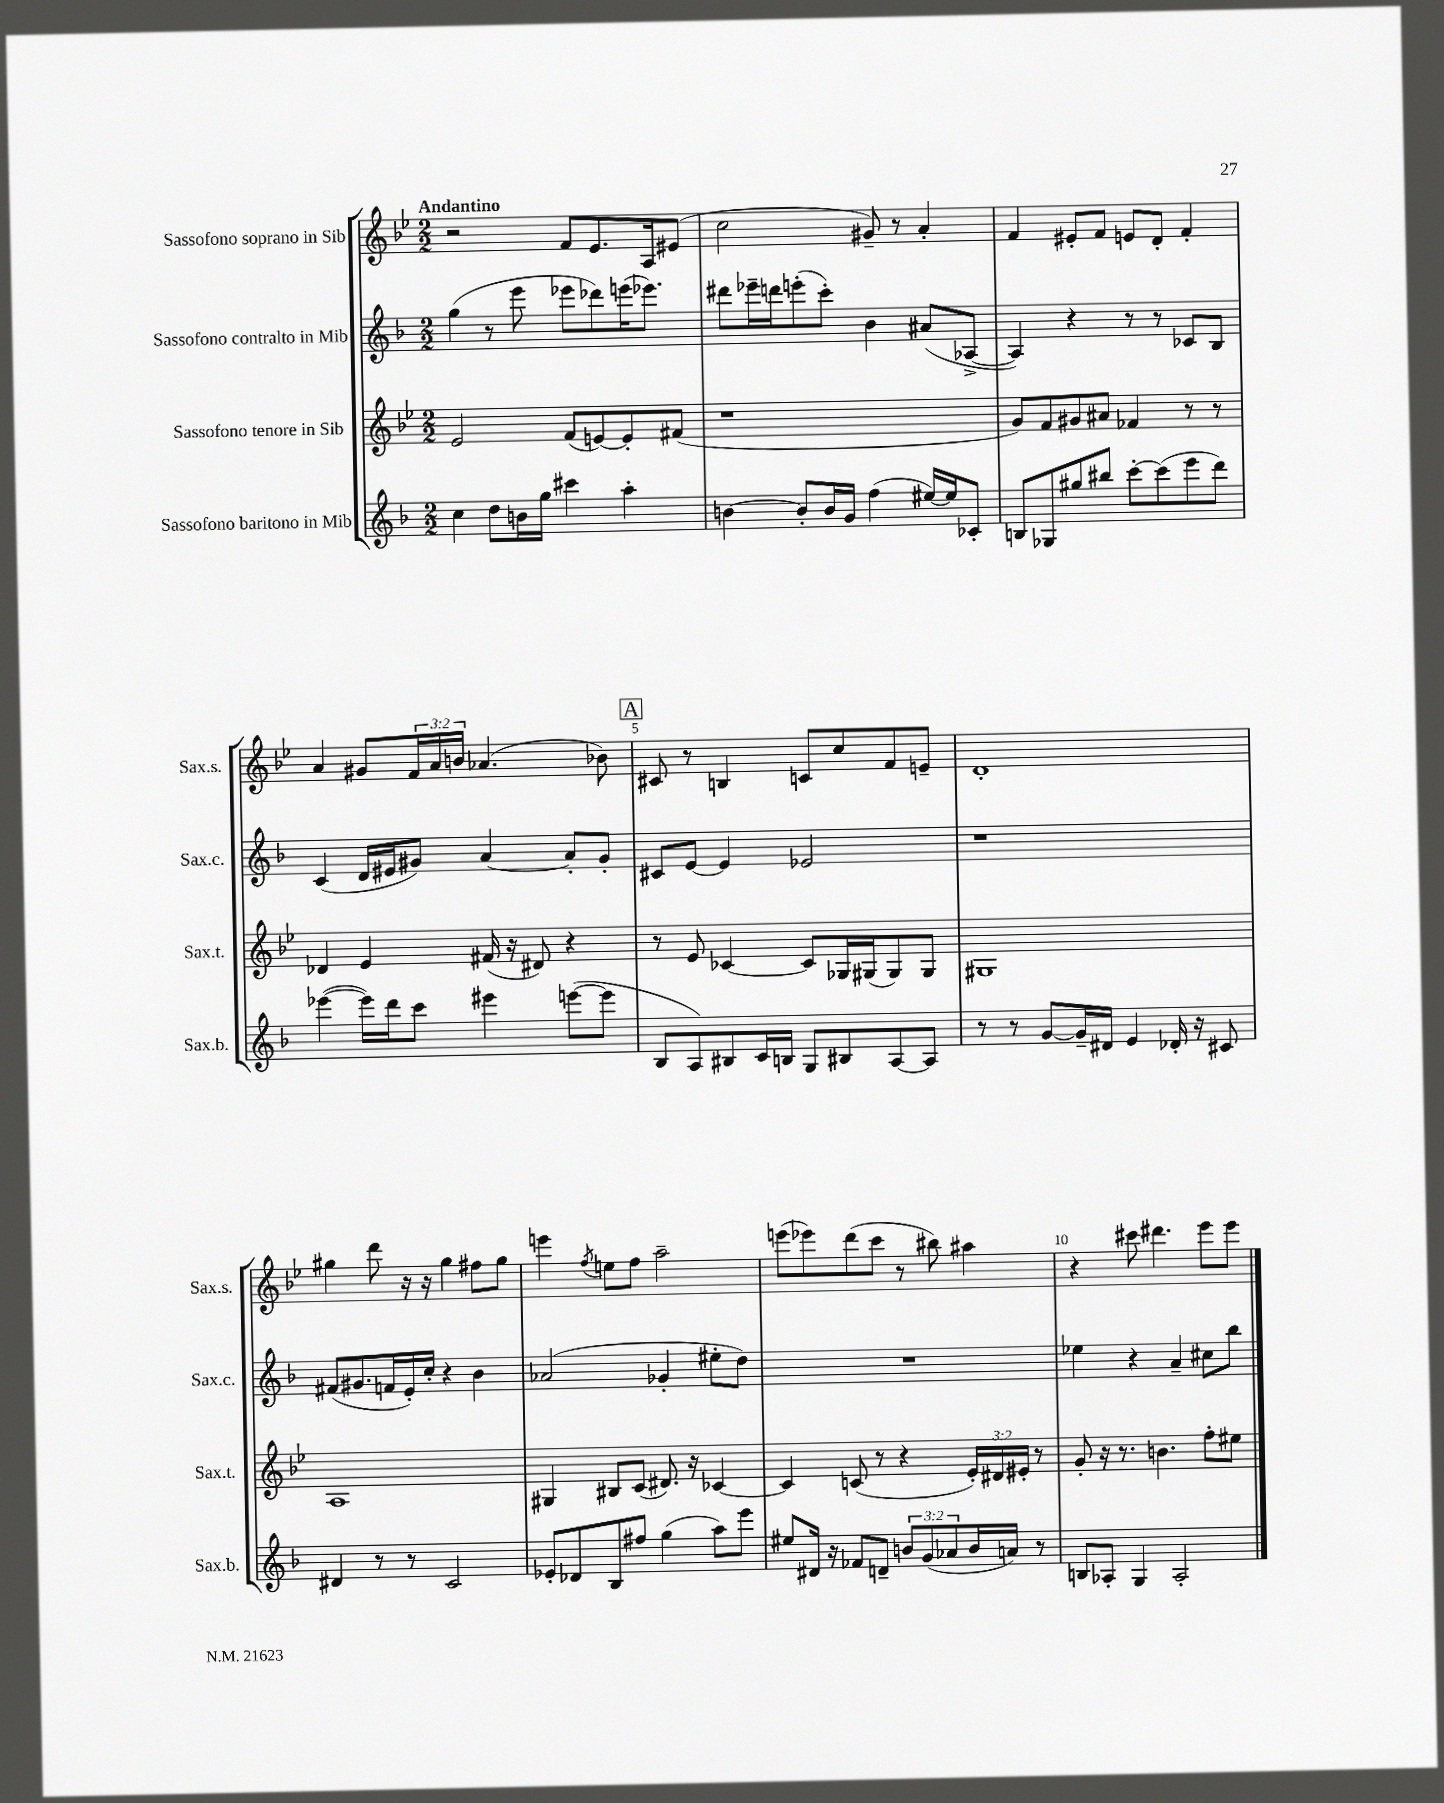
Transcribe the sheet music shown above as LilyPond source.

<<
\new StaffGroup <<
\new Staff = "s0" \with { instrumentName = "Sassofono soprano in Sib" shortInstrumentName = "Sax.s." } {
    \clef treble \key bes \major \numericTimeSignature \time 2/2 \override Staff.TupletNumber.text = #tuplet-number::calc-fraction-text \tempo "Andantino"
    r2 f'8 ees'8. a16 eis'8( |
    c''2 gis'8--) r8 a'4-. |
    f'4 eis'8-. f'8 e'8 d'8-. f'4-. |
    a'4 gis'8 \tuplet 3/2 { f'16 a'16 b'16 } aes'4.( bes'8) |
    \mark \markup { \box "A" } cis'8 r8 b4 c'8 c''8 f'8 e'8-- |
    d'1-. |
    gis''4 d'''8 r16 r16 gis''4 fis''8 gis''8 |
    e'''4 \acciaccatura { f''8 } e''8 f''8 a''2-- |
    e'''8( ees'''8) d'''8( c'''8 r8 bis''8) ais''4 |
    r4 cis'''8 dis'''4. ees'''8 ees'''8 \bar "|." |
}
\new Staff = "s1" \with { instrumentName = "Sassofono contralto in Mib" shortInstrumentName = "Sax.c." } {
    \clef treble \key f \major \numericTimeSignature \time 2/2
    g''4( r8 e'''8 ees'''8 des'''8) e'''16( ees'''8.) |
    dis'''8 ees'''16-- d'''16 e'''8-.( c'''8-.) bes'4 ais'8( aes8~-> |
    aes4) r4 r8 r8 ces'8 bes8 |
    c'4( d'16 eis'16 gis'8) a'4~ a'8-. gis'8-. |
    \mark \markup { \box "A" } cis'8 e'8~ e'4 ees'2 |
    r1 |
    fis'8( gis'8. f'16 e'16-.) c''16-. r4 bes'4 |
    aes'2( ges'4-. eis''8-. d''8) |
    R1 |
    ees''4 r4 a'4-- cis''8 bes''8 \bar "|." |
}
\new Staff = "s2" \with { instrumentName = "Sassofono tenore in Sib" shortInstrumentName = "Sax.t." } {
    \clef treble \key bes \major \numericTimeSignature \time 2/2 \override Staff.TupletNumber.text = #tuplet-number::calc-fraction-text
    ees'2 f'8( e'8~) e'8-. fis'8( |
    r1 |
    g'8) f'8 gis'8 ais'8 fes'4 r8 r8 |
    des'4 ees'4 fis'16( r16 dis'8) r4 |
    \mark \markup { \box "A" } r8 ees'8 ces'4~ ces'8 ges16 gis16( gis8) gis8 |
    gis1 |
    a1 |
    gis4 bis8 c'8( dis'8.) r16 ces'4~ |
    ces'4 c'8( r8 r4 \tuplet 3/2 { ees'16-.) dis'16 eis'16-. } r8 |
    g'8-. r16 r8. b'4. f''8-. eis''8 \bar "|." |
}
\new Staff = "s3" \with { instrumentName = "Sassofono baritono in Mib" shortInstrumentName = "Sax.b." } {
    \clef treble \key f \major \numericTimeSignature \time 2/2 \override Staff.TupletNumber.text = #tuplet-number::calc-fraction-text
    c''4 d''8 b'16 g''16 cis'''4 a''4-. |
    b'4~ b'8-. b'16 g'16 f''4( eis''16~) eis''16 ces'8-. |
    b8 ges8 gis''8 bis''8 c'''8~-. c'''8( e'''8 d'''8) |
    ees'''4~( ees'''16) d'''16 c'''8 eis'''4 e'''8~( e'''8 |
    \mark \markup { \box "A" } bes8 a8) bis8 c'16 b16 g8 bis8 a8~ a8 |
    r8 r8 g'8~ g'16-- dis'16 e'4 des'16-. r16 cis'8 |
    dis'4 r8 r8 c'2 |
    ees'8-. des'8 bes8 fis''8 g''4( a''8) e'''8 |
    eis''8 dis'16 r16 fes'8 d'8-- \tuplet 3/2 { b'8 g'8( aes'8 } b'16 a'16) r8 |
    b8 aes8-. g4 aes2-. \bar "|." |
}
>>
>>
\layout { \context { \Score \override BarNumber.break-visibility = ##(#f #t #t) barNumberVisibility = #(every-nth-bar-number-visible 5) } }
